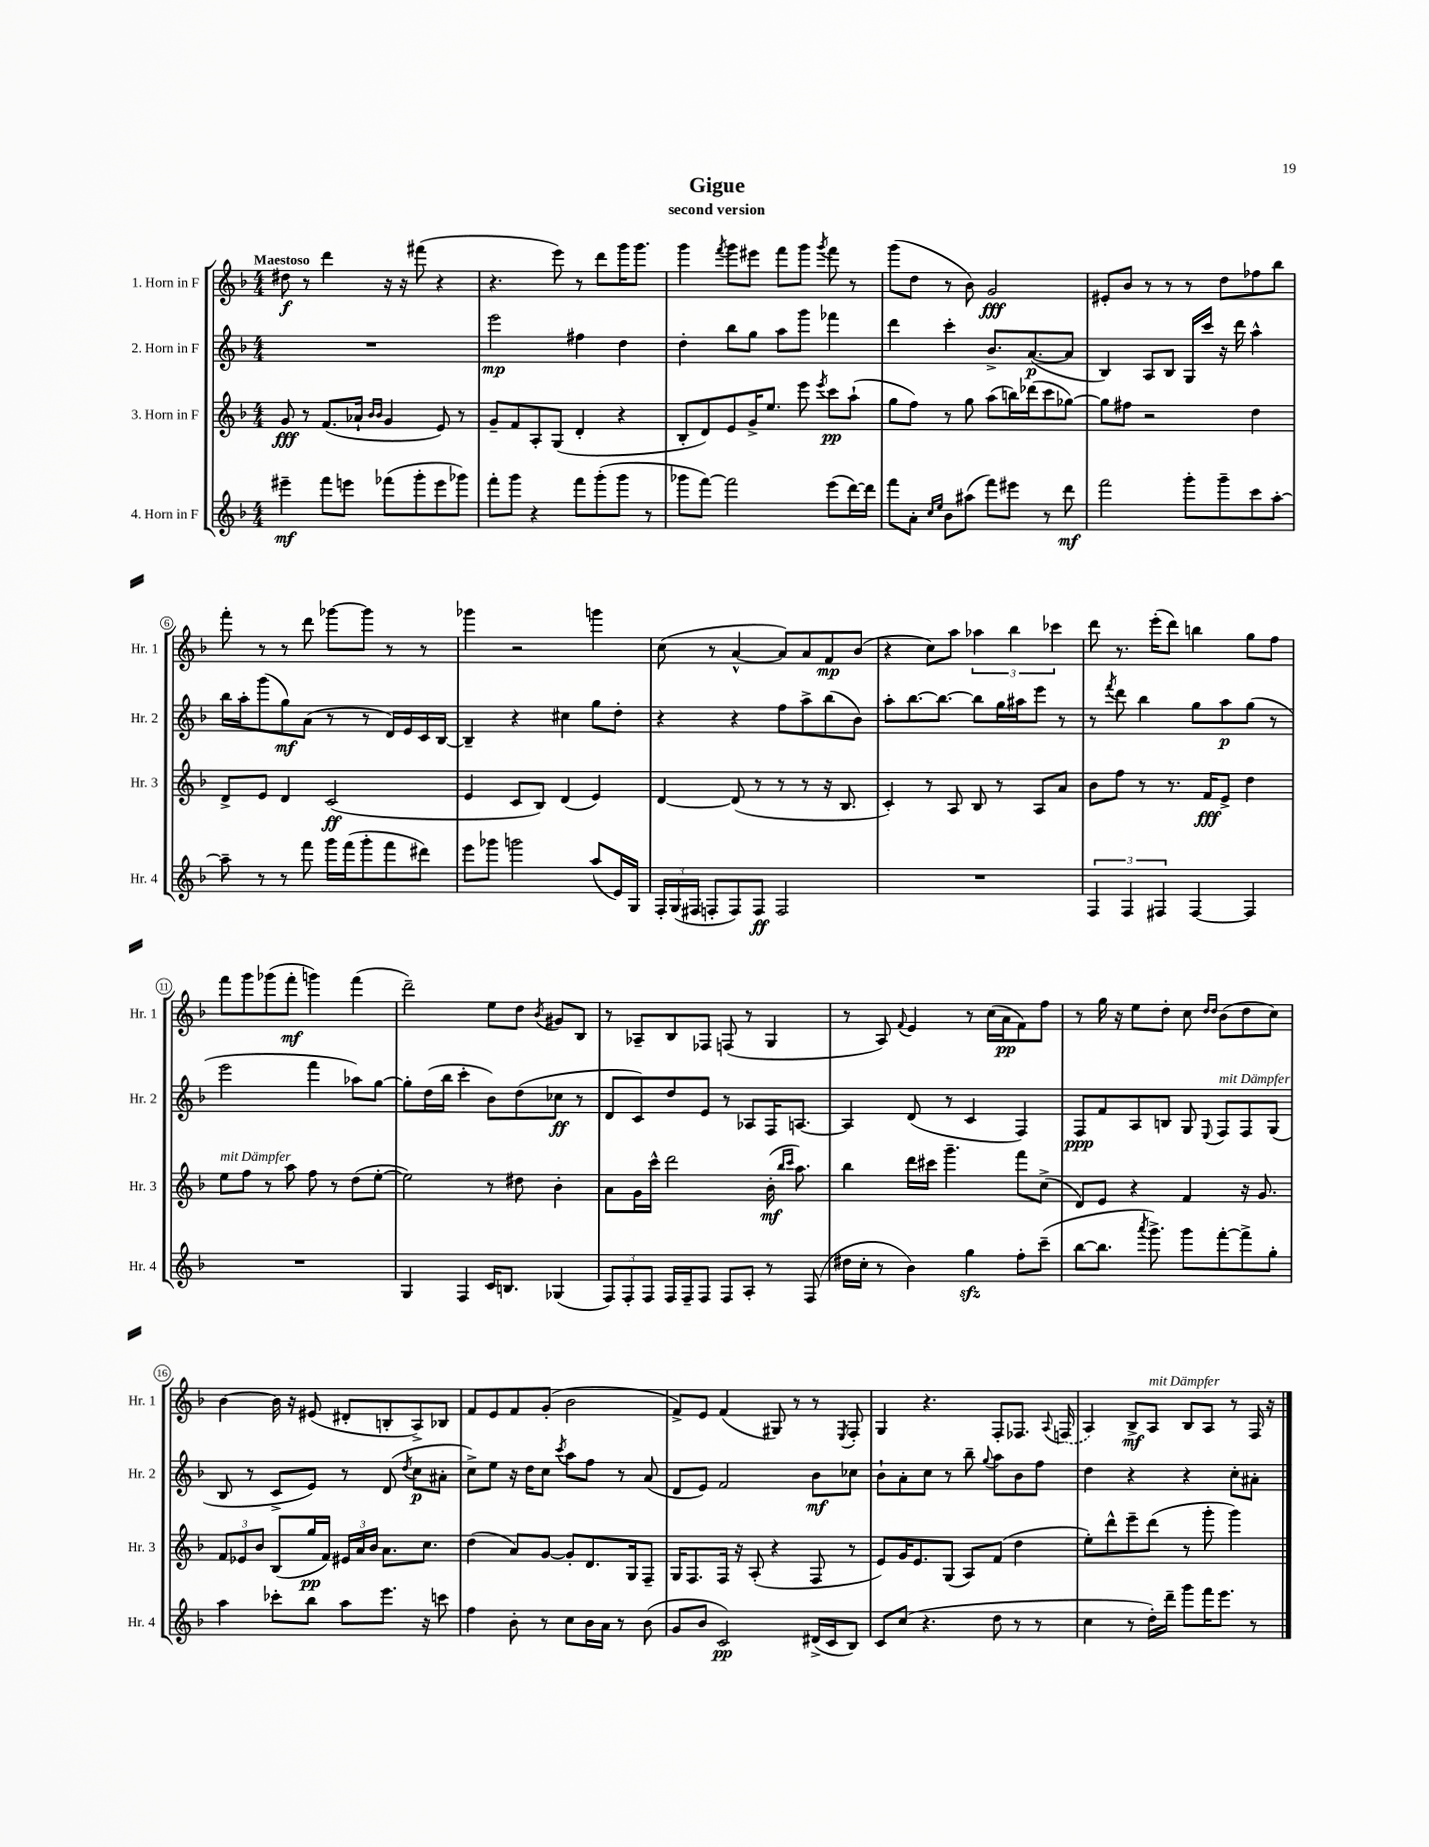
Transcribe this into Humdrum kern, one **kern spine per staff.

**kern	**dynam	**kern	**dynam	**kern	**dynam	**kern	**dynam
*part4	*part4	*part3	*part3	*part2	*part2	*part1	*part1
*staff4	*staff4	*staff3	*staff3	*staff2	*staff2	*staff1	*staff1
*I"4. Horn in F	*	*I"3. Horn in F	*	*I"2. Horn in F	*	*I"1. Horn in F	*
*I'Hr. 4	*	*I'Hr. 3	*	*I'Hr. 2	*	*I'Hr. 1	*
*clefG2	*	*clefG2	*	*clefG2	*	*clefG2	*
*k[b-]	*	*k[b-]	*	*k[b-]	*	*k[b-]	*
*M4/4	*	*M4/4	*	*M4/4	*	*M4/4	*
=1	=1	=1	=1	=1	=1	=1	=1
!	!	!	!	!	!	!LO:TX:a:B:t=Maestoso	!
4eee#X~\	mf	8g/	fff	1r	.	8dd#X\	f
.	.	8r	.	.	.	8r	.
8fff\L	.	(8.f/L	.	.	.	4ddd\	.
8eeen\J	.	.	.	.	.	.	.
.	.	16a-X`/Jk	.	.	.	.	.
.	.	16qqb-/LL	.	.	.	.	.
.	.	16qqb-/JJ	.	.	.	.	.
(8fff-X\L	.	4g/	.	.	.	16r	.
.	.	.	.	.	.	16r	.
8ggg'\	.	.	.	.	.	(8fff#X\	.
8eee\	.	8e/)	.	.	.	4r	.
8ggg-X\J)	.	8r	.	.	.	.	.
=2	=2	=2	=2	=2	=2	=2	=2
8fff'\L	.	8g~/L	.	2eee\	mp	4.r	.
8ggg\J	.	8f/	.	.	.	.	.
4r	.	8A'/	.	.	.	.	.
.	.	(8G/J	.	.	.	8eee\)	.
8fff\L	.	4d'/	.	4ff#X\	.	8r	.
(8ggg'\	.	.	.	.	.	8ddd\L	.
8ggg\J	.	4r	.	4dd\	.	16ggg\K	.
.	.	.	.	.	.	8.ggg\J	.
8r	.	.	.	.	.	.	.
=3	=3	=3	=3	=3	=3	=3	=3
8ggg-X\L	.	8B-'/L	.	4dd'\	.	4ggg\	.
[8fff\J)	.	8d/)	.	.	.	.	.
.	.	.	.	.	.	8qfff/	.
2fff\]	.	8e/	.	8bb-\L	.	8ggg\L	.
.	.	16g^/K	.	8gg\J	.	8eee#X\J	.
.	.	8.ee/J	.	.	.	.	.
.	.	.	.	8aa\L	.	8fff\L	.
.	.	8eee\	.	8ggg\J	.	8ggg\J	.
.	.	8qeee/	.	.	.	8qggg/	.
(8eee\L	.	8ccc\L	pp	4fff-X\	.	8fff\	.
[16ddd\L)	.	(8aa`\J	.	.	.	8r	.
16ddd\JJ]	.	.	.	.	.	.	.
=4	=4	=4	=4	=4	=4	=4	=4
8fff\L	.	8gg\L	.	4ddd\	.	(8ggg\L	.
8a'\J	.	8ff\J)	.	.	.	8dd\J	.
16qqcc/LL	.	.	.	.	.	.	.
16qqee/JJ	.	.	.	.	.	.	.
8b-\L	.	8r	.	4ccc'\	.	8r	.
(8aa#X\J	.	8gg\	.	.	.	8b-\)	.
8fff\L)	.	(8aa\L	.	8.b-^/L	.	2g/	fff
8eee#X\J	.	16bbn\L)	.	.	.	.	.
.	.	(16ddd-X\J	.	([8.a/	p	.	.
8r	.	8ccc\	.	.	.	.	.
8ddd\	mf	[8gg-X\J)	.	8a/J]	.	.	.
=5	=5	=5	=5	=5	=5	=5	=5
2fff\	.	8gg-\L]	.	4B-/)	.	8e#X'/L	.
.	.	8ff#X\J	.	.	.	8b-/J	.
.	.	2r	.	8A/L	.	8r	.
.	.	.	.	8B-/J	.	8r	.
8ggg'\L	.	.	.	16G/LL	.	8r	.
.	.	.	.	16ccc/JJ	.	.	.
8ggg~\	.	.	.	16r	.	8dd\L	.
.	.	.	.	16ddd\	.	.	.
8ccc\	.	4dd\	.	4aa^^\	.	8ff-X\	.
[8aa'\J	.	.	.	.	.	8bb-\J	.
!!LO:LB:g=z
=6	=6	=6	=6	=6	=6	=6	=6
8aa~\]	.	8d^/L	.	16bb-\LL	.	8fff'\	.
.	.	.	.	16aa'\J	.	.	.
8r	.	8e/J	.	(8ggg\	.	8r	.
8r	.	4d/	.	8gg\)	mf	8r	.
8fff\	.	.	.	(8a\J	.	8ddd\	.
16ggg\LL	.	(2c/	ff	8r	.	[8ggg-X\L	.
(16fff\J	.	.	.	.	.	.	.
8ggg'\	.	.	.	8r	.	8ggg-\J]	.
8fff\	.	.	.	16d/LL)	.	8r	.
.	.	.	.	16e/	.	.	.
8ddd#X\J)	.	.	.	16c/	.	8r	.
.	.	.	.	[16B-/JJ	.	.	.
=7	=7	=7	=7	=7	=7	=7	=7
8eee\L	.	4e/	.	4B-~/]	.	4ggg-X\	.
8ggg-X\J	.	.	.	.	.	.	.
2gggn\	.	8c/L	.	4r	.	2r	.
.	.	8B-/J)	.	.	.	.	.
.	.	(4d/	.	4cc#X\	.	.	.
(8aa/L	.	4e/)	.	8gg\L	.	4gggn\	.
16e/L)	.	.	.	8dd'\J	.	.	.
16G/JJ	.	.	.	.	.	.	.
=8	=8	=8	=8	=8	=8	=8	=8
24F'/LL	.	[4d/	.	4r	.	(8cc\	.
(24G/	.	.	.	.	.	.	.
24F#X/JJ	.	.	.	.	.	.	.
8Fn'/L	.	.	.	.	.	8r	.
8F/)	.	(8d/]	.	4r	.	[4a^^/	.
8F/J	ff	8r	.	.	.	.	.
2F/	.	8r	.	8ff\L	.	8a/L])	.
.	.	8r	.	8aa^\	.	8a/	.
.	.	16r	.	(8bb-\	.	8f/	mp
.	.	8.B-/	.	.	.	.	.
.	.	.	.	8b-\J)	.	(8b-/J	.
=9	=9	=9	=9	=9	=9	=9	=9
1r	.	4c'/)	.	8aa'\L	.	4r	.
.	.	.	.	[8.bb-\	.	.	.
.	.	8r	.	.	.	8cc\L)	.
.	.	.	.	8.bb-\J_	.	.	.
.	.	8A/	.	.	.	8aa\J	.
.	.	8B-/	.	8bb-\L]	.	6aa-X\	.
.	.	8r	.	16gg\L	.	.	.
.	.	.	.	.	.	6bb-\	.
.	.	.	.	16aa#X\J	.	.	.
.	.	8A/L	.	8eee\J	.	.	.
.	.	.	.	.	.	6ccc-X\	.
.	.	8a/J	.	8r	.	.	.
=10	=10	=10	=10	=10	=10	=10	=10
6F/	.	8b-\L	.	8r	.	8ddd\	.
.	.	.	.	8qfff/	.	.	.
.	.	8ff\J	.	8ddd\	.	8.r	.
6F/	.	.	.	.	.	.	.
.	.	8r	.	4bb-\	.	.	.
.	.	.	.	.	.	(16eee'\KL	.
6F#X/	.	.	.	.	.	.	.
.	.	8.r	.	.	.	8ddd\J)	.
[4F#/	.	.	.	8gg\L	.	4bbn\	.
.	.	16f/KL	fff	.	.	.	.
.	.	8e^/J	.	8aa\	p	.	.
4F#/]	.	4dd\	.	(8gg\J	.	8gg\L	.
.	.	.	.	8r	.	8ff\J	.
!!LO:LB:g=z
=11	=11	=11	=11	=11	=11	=11	=11
!	!	!LO:TX:a:i:t=mit Dämpfer	!	!	!	!	!
1r	.	8ee\L	.	2eee\	.	8fff\L	.
.	.	8ff\J	.	.	.	8ggg\	.
.	.	8r	.	.	.	(8ggg-X\	.
.	.	8aa\	.	.	.	8fff'\J	mf
.	.	8ff\	.	4fff\	.	4gggn\)	.
.	.	8r	.	.	.	.	.
.	.	(8dd\L	.	8aa-X\L)	.	(4fff\	.
.	.	[8ee'\J	.	[8gg\J	.	.	.
=12	=12	=12	=12	=12	=12	=12	=12
4G/	.	2ee\])	.	8gg'\L]	.	2ddd~\)	.
.	.	.	.	(16dd\L	.	.	.
.	.	.	.	16bb-\JJ	.	.	.
4F/	.	.	.	4ccc'\	.	.	.
16c/KL	.	8r	.	8b-\L)	.	8ee\L	.
8.Bn/J	.	.	.	.	.	.	.
.	.	8dd#X\	.	(8dd\	.	8dd\J	.
.	.	.	.	.	.	8qb-/	.
(4G-X/	.	4b-'\	.	8cc-X\J	ff	8g#X/L	.
.	.	.	.	8r	.	8B-/J	.
=13	=13	=13	=13	=13	=13	=13	=13
12F/L)	.	8a\L	.	8d/L	.	8r	.
12F'/	.	.	.	.	.	.	.
.	.	16g\L	.	8c/)	.	8A-X~/L	.
12F/J	.	.	.	.	.	.	.
.	.	16ccc^^\JJ	.	.	.	.	.
16F/LL	.	2ddd\	.	8dd/	.	8B-/	.
16F~/J	.	.	.	.	.	.	.
8F/J	.	.	.	8e/J	.	8F-X/J	.
8F/L	.	.	.	8r	.	(8Fn/	.
8A'/J	.	.	.	8A-X/L	.	8r	.
8r	.	(16b-'\	mf	16F/K	.	4G/	.
.	.	16qqbb-/LL	.	.	.	.	.
.	.	16qqccc/JJ	.	.	.	.	.
.	.	8.aa\)	.	[8.An/J	.	.	.
(8F/	.	.	.	.	.	.	.
=14	=14	=14	=14	=14	=14	=14	=14
16dd#X\LL	.	4bb-\	.	4A/]	.	8r	.
16cc'\JJ	.	.	.	.	.	.	.
8r	.	.	.	.	.	8A/)	.
.	.	.	.	.	.	8qqf/	.
4b-\)	.	16ddd\LL	.	(8d/	.	4e/	.
.	.	16ccc#X\JJ	.	.	.	.	.
.	.	4.ggg~\	.	8r	.	.	.
4ggzz\	.	.	.	4c/	.	8r	.
.	.	.	.	.	.	(16cc\LL	.
.	.	.	.	.	.	16a\J	pp
8ff'\L	.	8fff\L	.	4F/)	.	8f\)	.
(8ccc~\J	.	(8cc^\J	.	.	.	8ff\J	.
=15	=15	=15	=15	=15	=15	=15	=15
[8bb-\L	.	8d/L)	.	8F/L	ppp	8r	.
8.bb-\J]	.	8e/J	.	8f/	.	16gg\	.
.	.	.	.	.	.	16r	.
.	.	4r	.	8A/	.	8ee\L	.
8qaaa/	.	.	.	.	.	.	.
8.ggg^\)	.	.	.	.	.	.	.
.	.	.	.	8Bn/J	.	8dd'\J	.
8ggg\L	.	4f/	.	8G/	.	8cc\	.
.	.	.	.	.	.	16qqdd/LL	.
.	.	.	.	8qqE/	.	16qqdd/JJ	.
!	!	!	!	!LO:TX:a:i:t=mit Dämpfer	!	!	!
[8fff'\	.	.	.	8F/L	.	(8b-\L	.
8fff^\]	.	16r	.	8F/	.	8dd\	.
.	.	8.g/	.	.	.	.	.
8gg'\J	.	.	.	(8G/J	.	8cc\J)	.
!!LO:LB:g=z
=16	=16	=16	=16	=16	=16	=16	=16
4aa\	.	12f/L	.	8B-/	.	[4b-\	.
.	.	12e-X/	.	.	.	.	.
.	.	.	.	8r	.	.	.
.	.	12b-/J	.	.	.	.	.
8ccc-X'\L	.	(8B-/L	.	8c^/L	.	16b-\]	.
.	.	.	.	.	.	16r	.
8bb-\J	.	16gg/L	pp	8e/J)	.	(8e#X/	.
.	.	16f/JJ)	.	.	.	.	.
8aa\L	.	24e#X/LL	.	8r	.	8d#X'/L	.
.	.	24a/	.	.	.	.	.
.	.	24b-/JJ	.	.	.	.	.
8.eee\J	.	8.a\L	.	(8d/	.	8Bn'/	.
.	.	.	.	8qdd/	.	.	.
.	.	.	.	8cc\L	p	8A^/)	.
16r	.	8.cc\J	.	.	.	.	.
8cccn\	.	.	.	8a#X'\J	.	8B-X/J	.
=17	=17	=17	=17	=17	=17	=17	=17
4ff\	.	(4dd\	.	8cc^\L)	.	8f/L	.
.	.	.	.	8ee\J	.	8e/	.
8b-'\	.	8a/L)	.	16r	.	8f/	.
.	.	.	.	16dd\KL	.	.	.
8r	.	[8g/J	.	8cc\J	.	(8g'/J	.
.	.	.	.	8qccc/	.	.	.
8cc\L	.	8g'/L]	.	8aa\L	.	2b-\	.
16b-\L	.	8.d/	.	8ff\J	.	.	.
16a\JJ	.	.	.	.	.	.	.
8r	.	.	.	8r	.	.	.
.	.	16G/k	.	.	.	.	.
(8b-\	.	8F~/J	.	(8a/	.	.	.
=18	=18	=18	=18	=18	=18	=18	=18
8g/L	.	16G/KL	.	8d/L	.	8f^/L)	.
.	.	8.F/	.	.	.	.	.
8b-/J	.	.	.	8e/J)	.	8e/J	.
2c/)	pp	16F/Jk	.	2f/	.	(4f/	.
.	.	16r	.	.	.	.	.
.	.	(8A'/	.	.	.	.	.
.	.	4r	.	.	.	8G#X/)	.
.	.	.	.	.	.	8r	.
(16d#X^/LL	.	8F/	.	8b-\L	mf	8r	.
16c/J	.	.	.	.	.	.	.
.	.	.	.	.	.	8qE/	.
8B-/J)	.	8r	.	8cc-X\J	.	8F'/	.
=19	=19	=19	=19	=19	=19	=19	=19
8c/L	.	8e/L)	.	8b-`\L	.	4G/	.
(8cc/J	.	16g/K	.	8a'\	.	.	.
.	.	8.e/	.	.	.	.	.
4.r	.	.	.	8cc\J	.	4.r	.
.	.	(8G/J	.	8r	.	.	.
.	.	8A/L)	.	8bb-~\	.	.	.
.	.	.	.	8qqgg/	.	.	.
8dd\	.	(8f/J	.	8aa\L	.	8F'/L	.
8r	.	4dd\	.	8b-\	.	8.F-X/J	.
8r	.	.	.	8ff\J	.	.	.
.	.	.	.	.	.	8qqA/	.
.	.	.	.	.	.	(16Fn/	.
=20	=20	=20	=20	=20	=20	=20	=20
4cc\	.	8ee'\L)	.	4dd\	.	4A/)	.
.	.	8ddd^^\	.	.	.	.	.
8r	.	8eee~\	.	4r	.	8B-^/L	mf
!	!	!	!	!	!	!LO:TX:a:i:t=mit Dämpfer	!
16dd'\LL)	.	(8ddd\J	.	.	.	8A/J	.
16ddd~\JJ	.	.	.	.	.	.	.
8ggg\L	.	8r	.	4r	.	8B-/L	.
16fff\K	.	8ggg'\	.	.	.	8A/J	.
8.eee\J	.	.	.	.	.	.	.
.	.	4ggg\)	.	8cc'\L	.	8r	.
8r	.	.	.	8a#X'\J	.	16F/	.
.	.	.	.	.	.	16r	.
==	==	==	==	==	==	==	==
*-	*-	*-	*-	*-	*-	*-	*-
